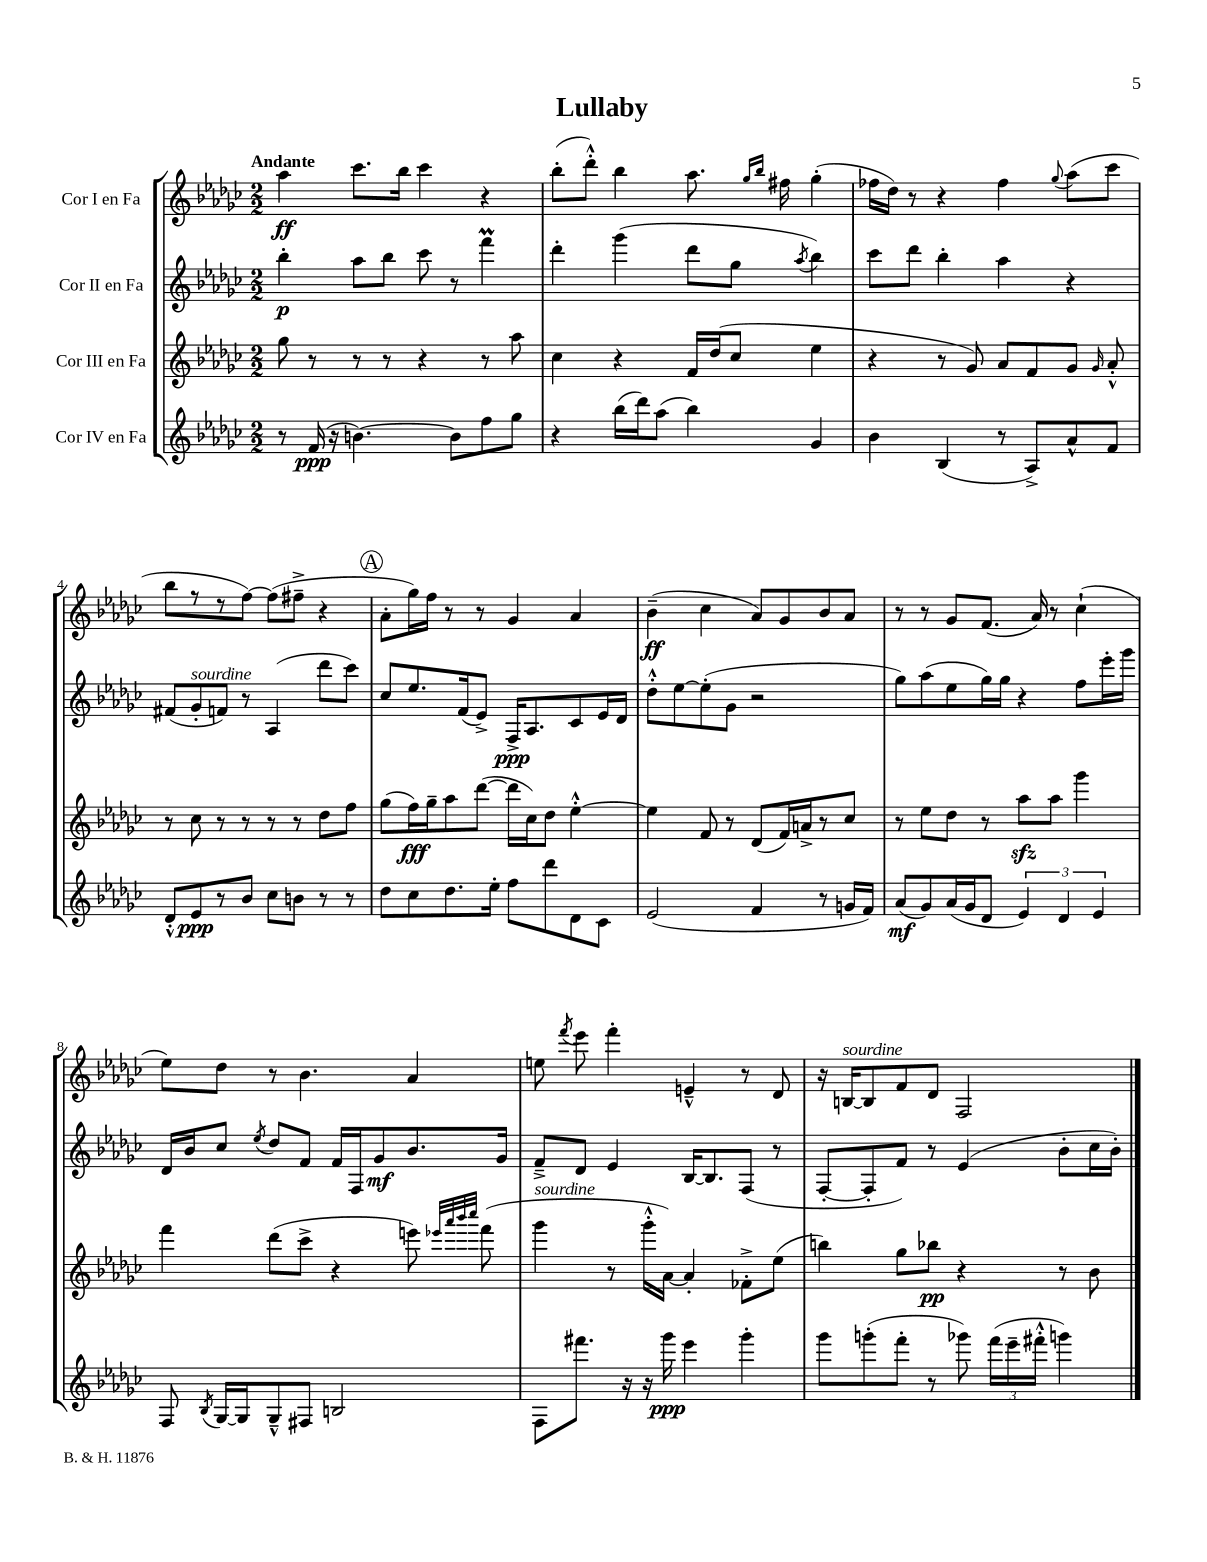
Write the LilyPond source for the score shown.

\header { title = "Lullaby" }
<<
\new StaffGroup <<
\new Staff = "s0" \with { instrumentName = "Cor I en Fa" } {
    \clef treble \key ges \major \numericTimeSignature \time 2/2 \tempo "Andante"
    \autoBeamOff aes''4\ff ces'''8.[ bes''16] ces'''4 r4 |
    bes''8[-.( des'''8]-.-^) bes''4 aes''8. \grace { ges''16[ bes''16] } fis''16 ges''4-.( |
    fes''16[ des''16]) r8 r4 fes''4 \appoggiatura { ges''8 } aes''8[( ces'''8] |
    bes''8[ r8 r8 f''8]~) f''8[( fis''8]---> r4 |
    \mark \markup { \circle "A" } aes'8[-. ges''16) f''16] r8 r8 ges'4 aes'4 |
    bes'4--\ff( ces''4 aes'8[) ges'8 bes'8 aes'8] |
    r8 r8 ges'8[ f'8.]( aes'16) r8 ces''4-!( |
    ees''8[) des''8] r8 bes'4. aes'4 |
    e''8 \acciaccatura { f'''8 } ees'''8 f'''4-. e'4---^ r8 des'8 |
    r16 b16[~^\markup { \italic "sourdine" } b8 f'8 des'8] f2 \bar "|." |
}
\new Staff = "s1" \with { instrumentName = "Cor II en Fa" } {
    \clef treble \key ges \major \numericTimeSignature \time 2/2
    \autoBeamOff bes''4-.\p aes''8[ bes''8] ces'''8 r8 f'''4\prall |
    des'''4-. ges'''4( des'''8[ ges''8] \acciaccatura { aes''8 } bes''4) |
    ces'''8[ des'''8] bes''4-. aes''4 r4 |
    fis'8[( ges'8-.^\markup { \italic "sourdine" } f'8]) r8 aes4( des'''8[ ces'''8]) |
    \mark \markup { \circle "A" } ces''8[ ees''8. f'16( ees'8]->) f16[->\ppp aes8. ces'8 ees'16 des'16] |
    des''8[-.-^ ees''8~ ees''8-.( ges'8] r2 |
    ges''8[) aes''8( ees''8 ges''16) ges''16] r4 f''8[ ees'''16-. ges'''16] |
    des'16[ bes'16 ces''8] \acciaccatura { ees''8 } des''8[ f'8] f'16[ f16 ges'8\mf bes'8. ges'16] |
    f'8[---> des'8] ees'4 bes16[~ bes8. f8]( r8 |
    f8[~-. f8-. f'8]) r8 ees'4( bes'8[-. ces''16 bes'16]-.) \bar "|." |
}
\new Staff = "s2" \with { instrumentName = "Cor III en Fa" } {
    \clef treble \key ges \major \numericTimeSignature \time 2/2
    \autoBeamOff ges''8 r8 r8 r8 r4 r8 aes''8 |
    ces''4 r4 f'16[ des''16( ces''8] ees''4 |
    r4 r8 ges'8) aes'8[ f'8 ges'8] \grace { ges'16 } aes'8-.-^ |
    r8 ces''8 r8 r8 r8 r8 des''8[ f''8] |
    \mark \markup { \circle "A" } ges''8[( f''16\fff) ges''16-- aes''8 des'''8]~( des'''16[ ces''16) des''8] ees''4~-.-^ |
    ees''4 f'8 r8 des'8[( f'16) a'16-> r8 ces''8] |
    r8 ees''8[ des''8] r8 aes''8[\sfz aes''8] ges'''4 |
    f'''4 des'''8[( ces'''8]-> r4 e'''8) \grace { ees'''32[ aes'''32 bes'''32 ces''''32] } f'''8( |
    ges'''4^\markup { \italic "sourdine" } r8 ges'''16[-.-^ aes'16]~) aes'4-. fes'8[-.-> ees''8]( |
    b''4) ges''8[ bes''8]\pp r4 r8 bes'8 \bar "|." |
}
\new Staff = "s3" \with { instrumentName = "Cor IV en Fa" } {
    \clef treble \key ges \major \numericTimeSignature \time 2/2
    \autoBeamOff r8 f'16\ppp( r16 b'4.~) b'8[ f''8 ges''8] |
    r4 bes''16[( des'''16) aes''8]( bes''4) ges'4 |
    bes'4 bes4( r8 aes8[->) aes'8-^ f'8] |
    des'8[-.-^ ees'8\ppp r8 bes'8] ces''8[ b'8] r8 r8 |
    \mark \markup { \circle "A" } des''8[ ces''8 des''8. ees''16]-. f''8[ des'''8 des'8 ces'8] |
    ees'2( f'4 r8 g'16[ f'16]) |
    aes'8[\mf( ges'8) aes'16( ges'16 des'8] \tuplet 3/2 { ees'4) des'4 ees'4 } |
    f8 \acciaccatura { bes8 } ges16[~ ges16 ges8---^ fis8] b2 |
    f8[ fis'''8.] r16 r16 ges'''16\ppp ees'''4 ges'''4-. |
    ges'''8[ g'''8-.( f'''8]-. r8 ges'''8) \tuplet 3/2 { f'''16[( ees'''16-- fis'''16]-.-^ } g'''4) \bar "|." |
}
>>
>>
